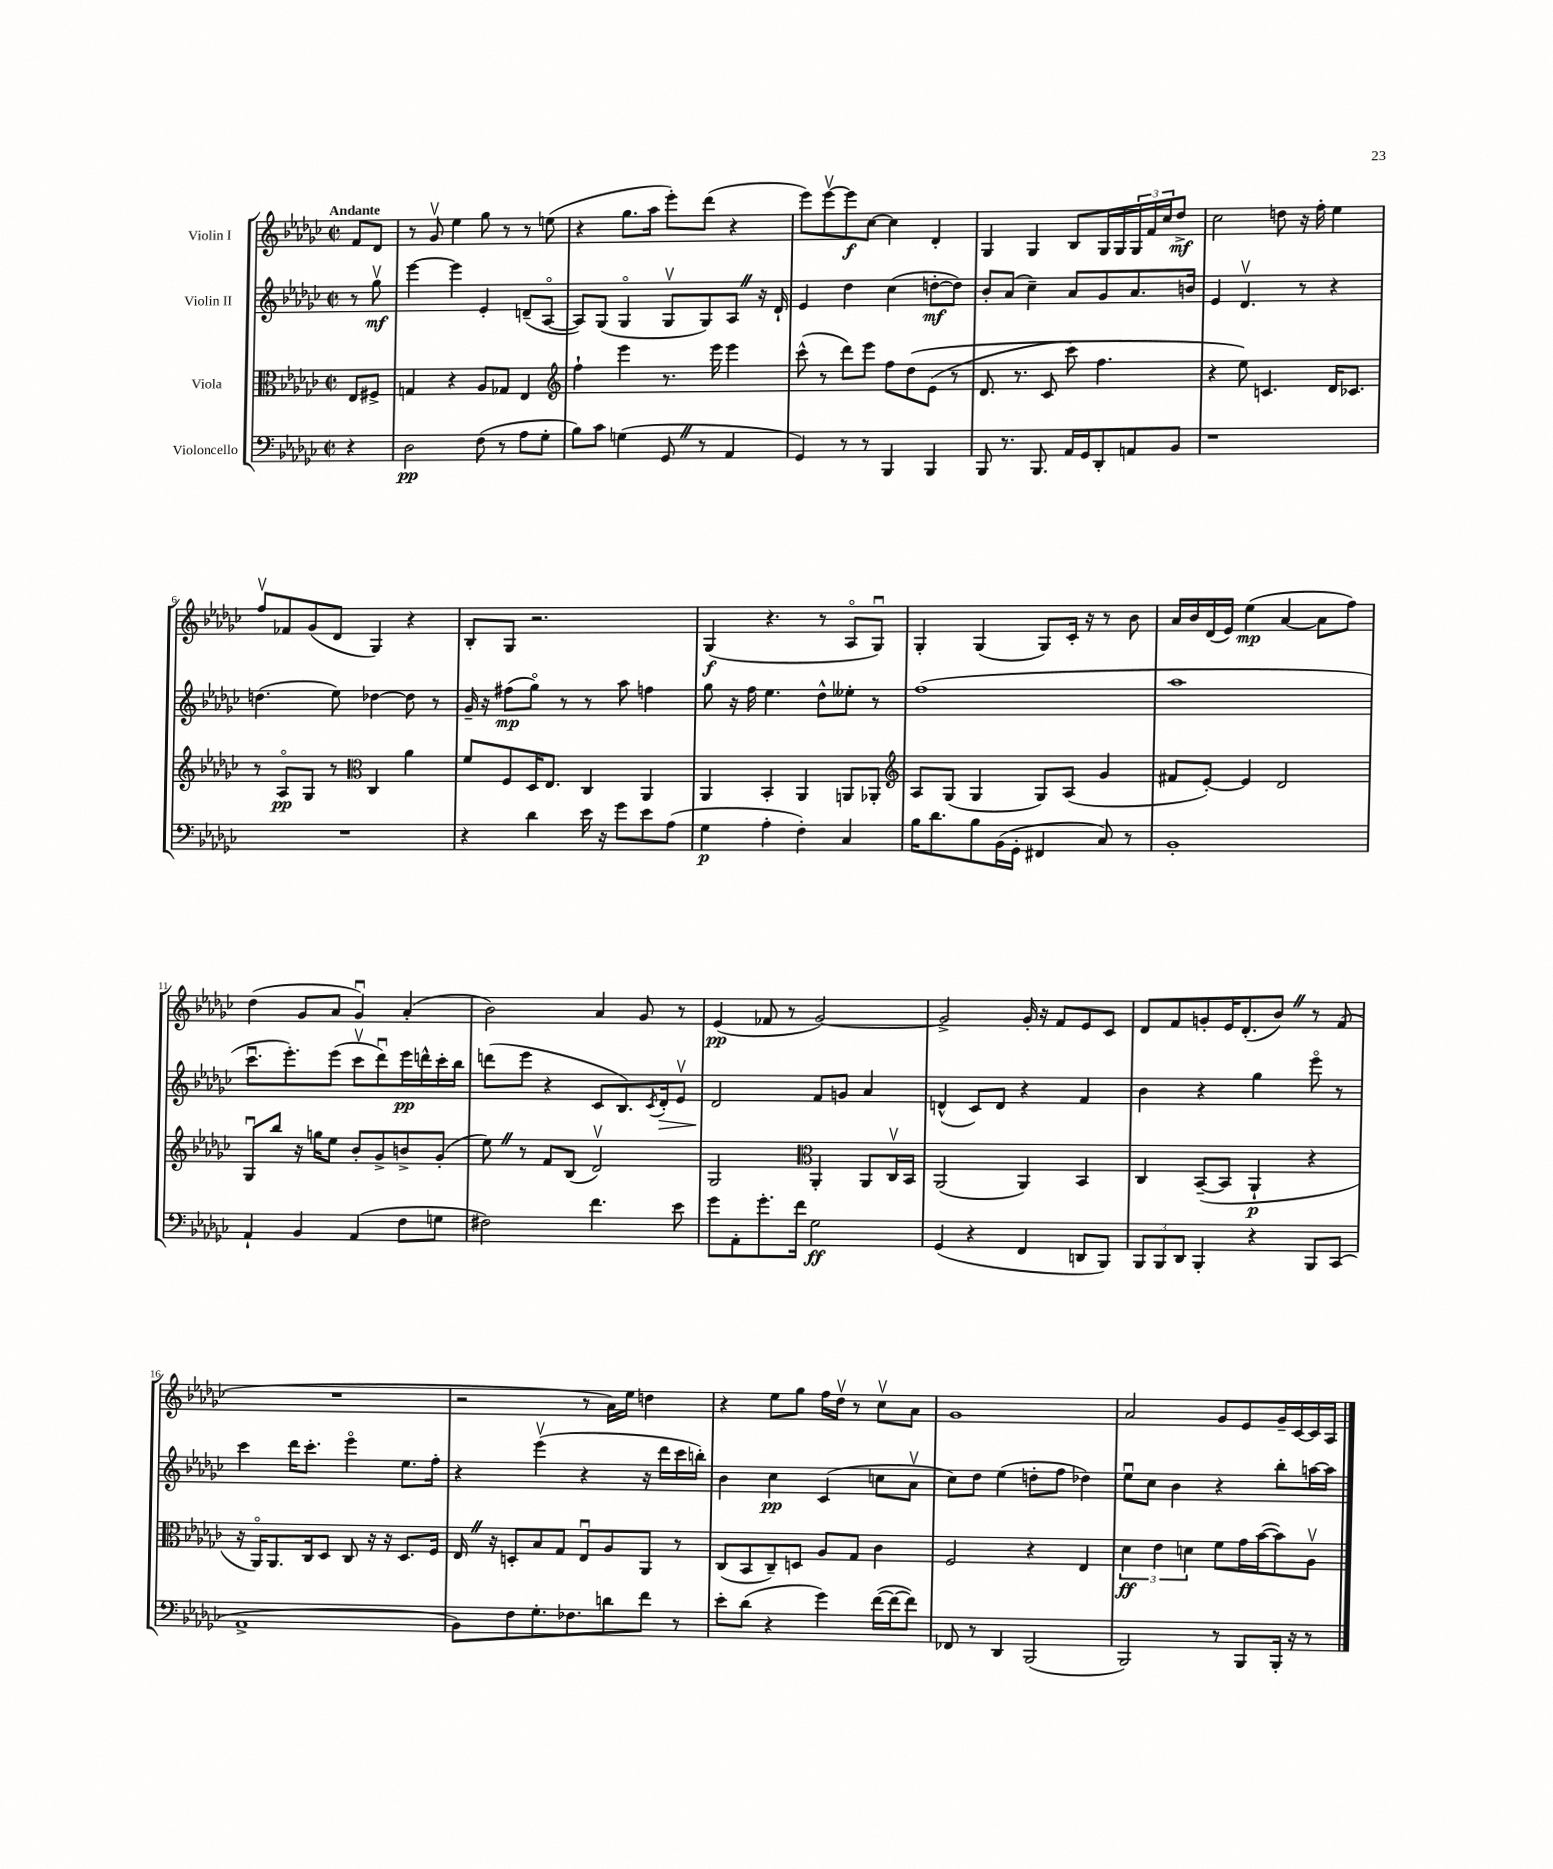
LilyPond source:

<<
\new StaffGroup <<
\new Staff = "s0" \with { instrumentName = "Violin I" } {
    \clef treble \key ges \major \defaultTimeSignature \time 2/2 \partial 4 \tempo "Andante"
    f'8 des'8 |
    r8 ges'8\upbow ees''4 ges''8 r8 r8 e''8( |
    r4 ges''8. aes''16 ees'''8-.) des'''8( r4 |
    ees'''8) ees'''8~\upbow ees'''8\f ces''8~ ces''4 des'4-. |
    ges4 ges4 bes8 ges16 ges16 \tuplet 3/2 { ges16 f'16 ces''16 } des''8->\mf |
    ces''2 d''8 r16 f''16-. ees''4 |
    f''8\upbow fes'8 ges'8( des'8 ges4) r4 |
    bes8-. ges8 r2. |
    ges4\f( r4. r8 aes8\flageolet ges8\downbow) |
    ges4-. ges4( ges8) ces'16-. r16 r8 bes'8 |
    aes'16 bes'16 des'16( ees'16) ees''4\mp( aes'4~ aes'8 f''8) |
    des''4( ges'8 aes'8 ges'4\downbow) aes'4-.( |
    bes'2) aes'4 ges'8 r8 |
    ees'4\pp( fes'8 r8 ges'2~) |
    ges'2-> ges'16-. r16 f'8 ees'8 ces'8 |
    des'8 f'8 g'8-. ees'16 des'8.-.( bes'8) \once \override BreathingSign.text = \markup { \musicglyph "scripts.caesura.straight" } \breathe r8 f'8( |
    R1 |
    r2 r8 aes'16) ees''16 d''4 |
    r4 ees''8 ges''8 f''16 des''16\upbow r8 ces''8\upbow aes'8 |
    ges'1 |
    aes'2 ges'8 ees'8 ges'16-- ces'16~ ces'16 aes16 \bar "|." |
}
\new Staff = "s1" \with { instrumentName = "Violin II" } {
    \clef treble \key ges \major \defaultTimeSignature \time 2/2 \partial 4
    r8 ges''8\upbow\mf |
    ees'''4~ ees'''4 ees'4-. d'8--( aes8~\flageolet |
    aes8) ges8( ges4\flageolet ges8\upbow ges8) aes8 \once \override BreathingSign.text = \markup { \musicglyph "scripts.caesura.straight" } \breathe r16 des'16-! |
    ees'4 des''4 ces''4( d''8~-.\mf d''8) |
    bes'8-. aes'8( ces''4--) aes'8 ges'8 aes'8. b'16 |
    ees'4 des'4.\upbow r8 r4 |
    d''4.( ees''8) des''4~ des''8 r8 |
    ges'16-- r16 fis''8\mp( ges''8\flageolet) r8 r8 aes''8 f''4 |
    ges''8 r16 f''16 ees''4. des''8-^ eeses''8-. r8 |
    f''1( |
    aes''1 |
    ces'''8.\downbow ees'''8.-.) ees'''8( ces'''8\upbow des'''8\downbow) ees'''16\pp d'''16-^ ces'''16-. bes''16 |
    d'''8( ees'''8 r4 ces'8 bes8.) \acciaccatura { ces'8 } des'16-.\> ees'8\upbow |
    des'2\! f'8 g'8 aes'4 |
    d'4-^( ces'8) d'8 r4 f'4 |
    bes'4 r4 ges''4 ees'''8\flageolet r8 |
    ces'''4 des'''16 ces'''8.-. ees'''4\flageolet ees''8. f''16-. |
    r4 ees'''4\upbow( r4 r16 des'''16 ces'''16 b''16-.) |
    bes'4 ces''4\pp ces'4( c''8 aes'8\upbow |
    ces''8) des''8 ees''4( d''8-. f''8 des''4) |
    ees''8\downbow ces''8 bes'4 r4 bes''8-. a''16~ a''16 \bar "|." |
}
\new Staff = "s2" \with { instrumentName = "Viola" } {
    \clef alto \key ges \major \defaultTimeSignature \time 2/2 \partial 4
    ees8 fis8-> |
    g4 r4 aes8 ges8 ees4 |
    \clef treble f''4-! ees'''4 r8. ees'''16 ees'''4 |
    ces'''8-^( r8 des'''8) ees'''8 f''8 des''8\( ees'8( r8 |
    des'8. r8. ces'8 ces'''8) f''4. |
    r4 ees''8\) c'4. des'16 ces'8. |
    r8 aes8\flageolet\pp ges8 r8 \clef alto ces4 aes'4 |
    f'8 f8 des16 ees8. ces4 aes,4 |
    aes,4 bes,4-. aes,4 a,8 aes,8-. |
    \clef treble aes8 ges8( ges4 ges8) aes8( ges'4 |
    fis'8 ees'8~-.) ees'4 des'2 |
    ges8\downbow bes''8 r16 g''16 ees''8 bes'8-. ges'8-> b'8-> ges'8-.( |
    ees''8) \once \override BreathingSign.text = \markup { \musicglyph "scripts.caesura.straight" } \breathe r8 f'8 bes8( des'2\upbow) |
    ges2 \clef alto aes,4-. aes,8 ces16\upbow bes,16 |
    aes,2( aes,4) bes,4 |
    ces4 bes,8~--( bes,8 aes,4-!\p r4 |
    r16 aes,16\flageolet) aes,8. ces16 des8 ces8 r16 r16 des8. f16 |
    ees16 \once \override BreathingSign.text = \markup { \musicglyph "scripts.caesura.straight" } \breathe r16 d8-. bes8 ges8 ees8\downbow aes8 aes,8 r8 |
    ces8( bes,8 ces8--) d8 aes8 ges8 ces'4 |
    f2 r4 ees4 |
    \tuplet 3/2 { des'4\ff ees'4 d'4 } f'8 ges'16 bes'16~( bes'8) aes8\upbow \bar "|." |
}
\new Staff = "s3" \with { instrumentName = "Violoncello" } {
    \clef bass \key ges \major \defaultTimeSignature \time 2/2 \partial 4
    r4 |
    des2\pp f8( r8 aes8 ges8-. |
    bes8) ces'8 g4( ges,8 \once \override BreathingSign.text = \markup { \musicglyph "scripts.caesura.straight" } \breathe r8 aes,4 |
    ges,4) r8 r8 bes,,4 bes,,4 |
    bes,,8 r8. bes,,8. aes,16 ges,16 des,8-. a,8 bes,8 |
    r1 |
    R1 |
    r4 des'4 ees'16 r16 ges'8 ees'8 aes8( |
    ges4\p aes4-. f4-.) ces4 |
    bes16 des'8. bes8 bes,16( ges,16-. fis,4 ces8) r8 |
    bes,1-. |
    aes,4-! bes,4 aes,4( f8 g8 |
    fis2) f'4. ees'8 |
    ges'8 aes,8-. ges'8.-. f'16 ges2\ff |
    ges,4( r4 f,4 d,8 bes,,8) |
    \tuplet 3/2 { bes,,8 bes,,8 des,8 } bes,,4-. r4 bes,,8 ces,8( |
    aes,1-> |
    bes,8) f8 ges8.-. fes8. d'8 f'8 r8 |
    ees'8-. des'8( r4 ges'4) f'16~( f'16~ f'8) |
    fes,8 r8 des,4 bes,,2( |
    bes,,2) r8 bes,,8 bes,,16-. r16 r8 \bar "|." |
}
>>
>>
